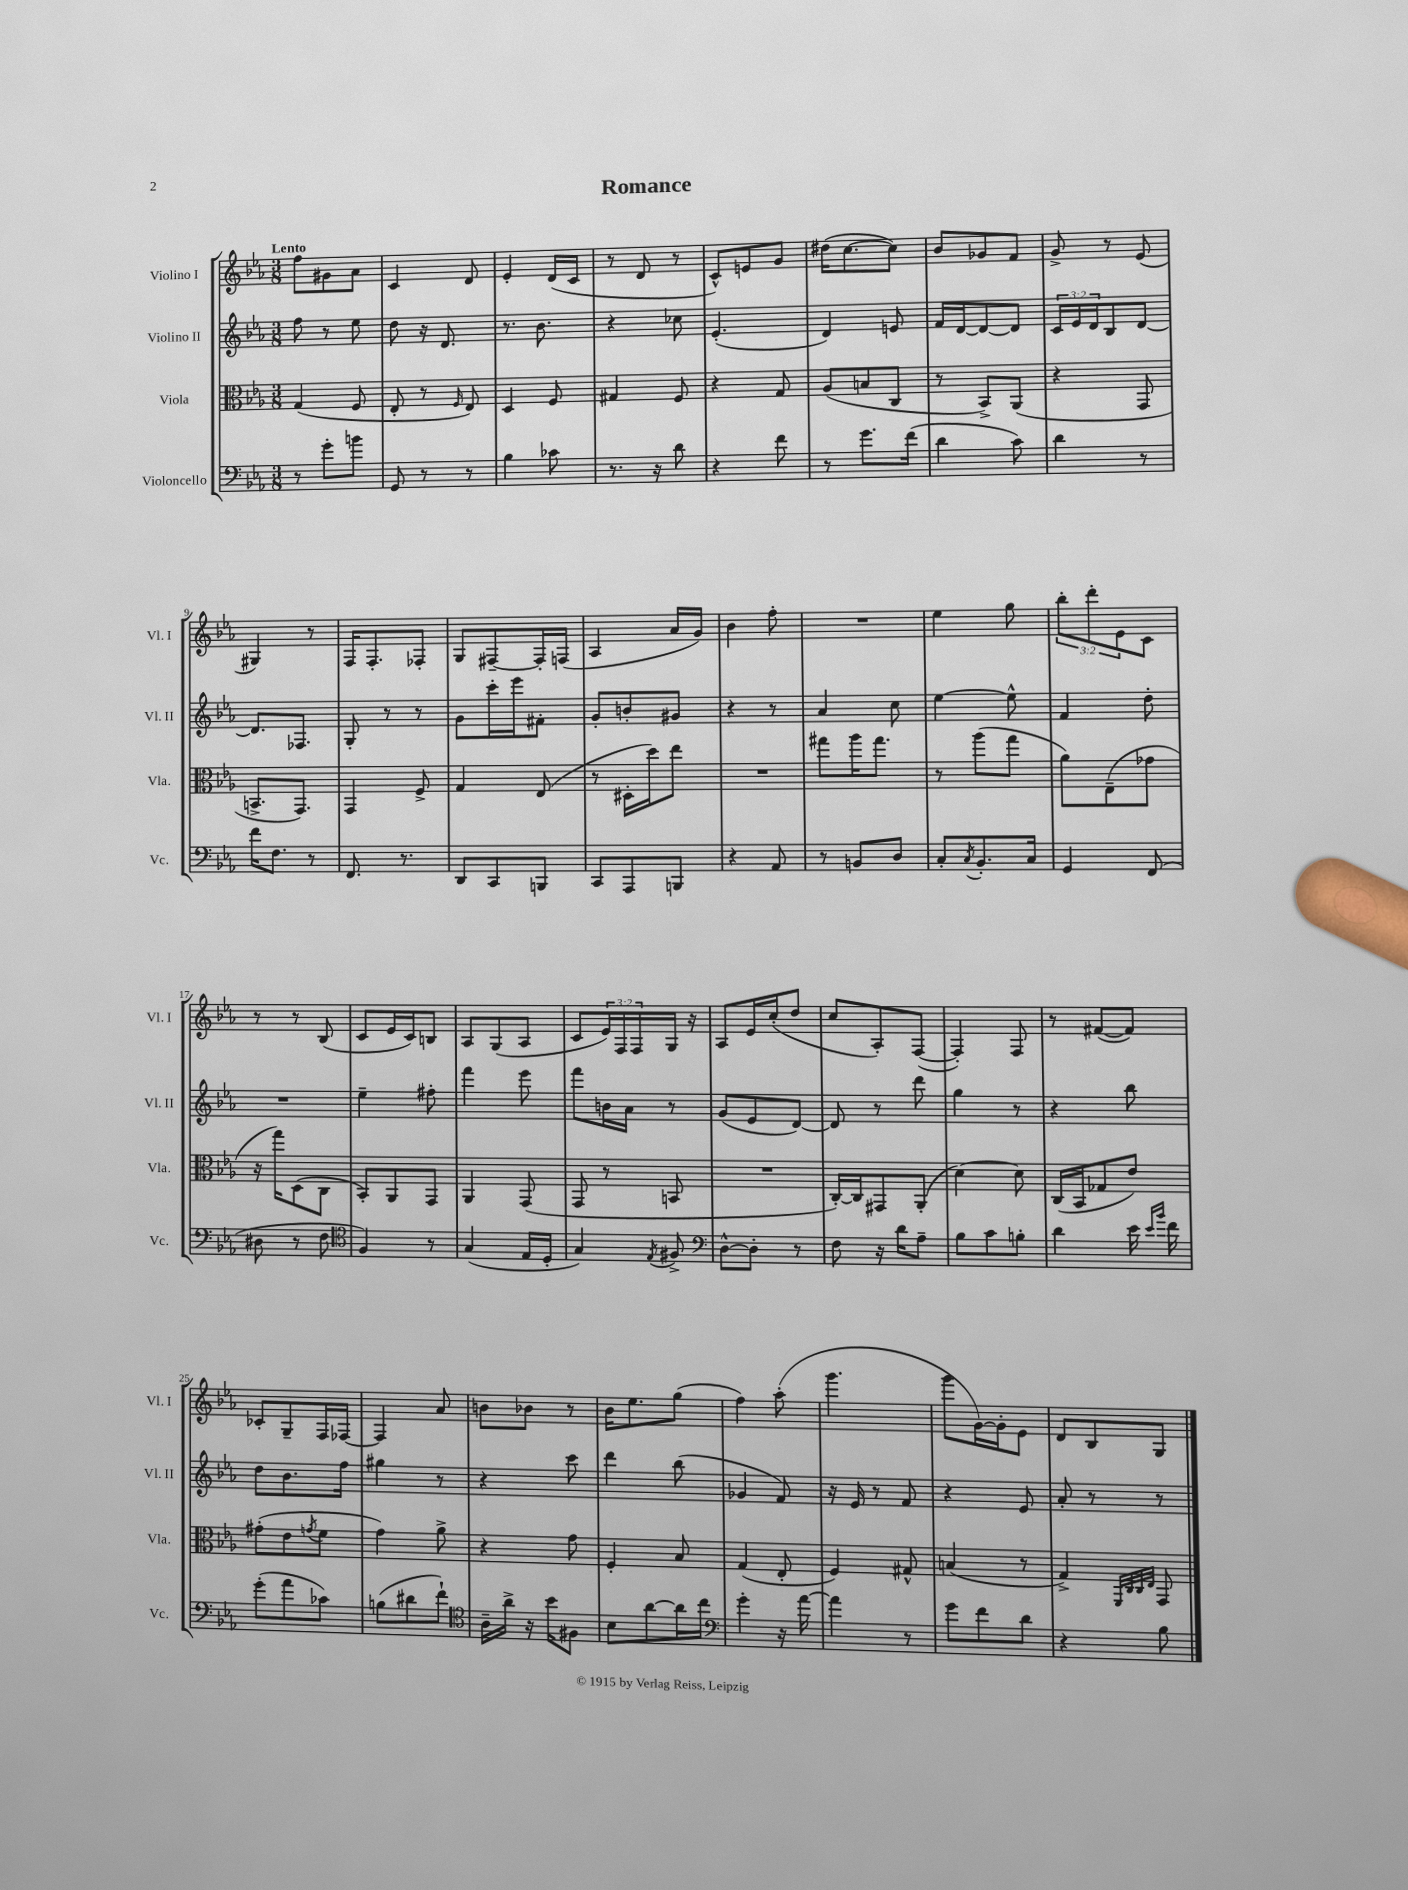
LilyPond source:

\header { title = "Romance" }
<<
\new StaffGroup <<
\new Staff = "s0" \with { instrumentName = "Violino I" shortInstrumentName = "Vl. I" } {
    \clef treble \key ees \major \numericTimeSignature \time 3/8 \override Staff.TupletNumber.text = #tuplet-number::calc-fraction-text \tempo "Lento"
    f''8 gis'8 aes'8 |
    c'4 d'8 |
    ees'4-. d'16( c'16 |
    r8 d'8 r8 |
    c'8-^) e'8 g'8 |
    dis''16( c''8.~ c''8) |
    bes'8 ges'8 f'8 |
    g'8-> r8 ees'8( |
    gis4) r8 |
    f16 f8.-. fes8-. |
    g8 fis8~-- fis16-. f16( |
    aes4 aes'16 g'16) |
    bes'4 f''8-. |
    R4. |
    ees''4 g''8 |
    \tuplet 3/2 { bes''8-. d'''8-. ees'8 } c'8 |
    r8 r8 bes8( |
    c'8 ees'16 c'16) b8 |
    aes8 g8( aes8 |
    c'8 \tuplet 3/2 { ees'16) f16 f16 } g16 r16 |
    aes8 ees'16 c''16-.( d''8 |
    c''8 aes8-.) f8~( |
    f4-.) f8 |
    r8 fis'8~( fis'8) |
    ces'8-. g8-- f16 fes16~ |
    fes4 aes'8 |
    b'8 bes'8 r8 |
    bes'16 ees''8. g''8( |
    f''4) aes''8-.( |
    g'''4. |
    g'''8 g'16~) g'16-. ees'8 |
    d'8 bes8 g8 \bar "|." |
}
\new Staff = "s1" \with { instrumentName = "Violino II" shortInstrumentName = "Vl. II" } {
    \clef treble \key ees \major \numericTimeSignature \time 3/8 \override Staff.TupletNumber.text = #tuplet-number::calc-fraction-text
    f''8 r8 ees''8 |
    d''8 r16 d'8. |
    r8. bes'8. |
    r4 ces''8 |
    ees'4.-.( |
    d'4) e'8 |
    f'16 d'16~ d'8~ d'8 |
    \tuplet 3/2 { c'16 ees'16 d'16 } bes8 d'8~ |
    d'8. fes8. |
    g8-. r8 r8 |
    g'8 c'''16-. ees'''16 fis'8-. |
    g'8-. b'8-. gis'8 |
    r4 r8 |
    aes'4 c''8 |
    ees''4~ ees''8-^ |
    f'4 d''8-. |
    R4. |
    ees''4-- fis''8-. |
    f'''4 ees'''8 |
    f'''8 b'16 aes'16 r8 |
    g'8( ees'8 d'8~) |
    d'8 r8 d'''8 |
    g''4 r8 |
    r4 bes''8 |
    d''8 bes'8. f''16 |
    gis''4 r8 |
    r4 c'''8 |
    d'''4 bes''8( |
    ges'4 f'8) |
    r16 ees'16 r8 f'8 |
    r4 ees'8 |
    aes'8-. r8 r8 \bar "|." |
}
\new Staff = "s2" \with { instrumentName = "Viola" shortInstrumentName = "Vla." } {
    \clef alto \key ees \major \numericTimeSignature \time 3/8
    g4( f8 |
    ees8-. r8 \grace { f16 } ees8) |
    d4 f8 |
    gis4 f8 |
    r4 g8 |
    aes8( b8 c8 |
    r8 bes,8->) aes,8( |
    r4 g,8 |
    b,8.-> g,8.) |
    g,4 f8-> |
    g4 ees8( |
    r8 dis16-. d''16) ees''8 |
    R4. |
    gis''8 aes''16 gis''8. |
    r8 aes''8( g''8 |
    aes'8) ees8--( ges'8 |
    r16 g''16) d8( c8 |
    bes,8-.) aes,8 g,8 |
    aes,4 g,8( |
    g,8 r8 b,8 |
    R4. |
    c16~-.) c16 gis,8 aes,8-.( |
    d'4~) d'8 |
    c16( bes,16 ges8 ees'8) |
    gis'8-.( ees'8 \acciaccatura { g'8 } f'8 |
    g'4) aes'8-> |
    r4 g'8 |
    f4-. bes8 |
    g4( ees8-. |
    f4) gis8-^ |
    b4( r8 |
    g4->) \grace { f,32 c32 c32 ees32 } g,8 \bar "|." |
}
\new Staff = "s3" \with { instrumentName = "Violoncello" shortInstrumentName = "Vc." } {
    \clef bass \key ees \major \numericTimeSignature \time 3/8
    r8 g'8-. b'8 |
    g,8 r8 r8 |
    bes4 ces'8 |
    r8. r16 d'8 |
    r4 f'8 |
    r8 g'8. f'16( |
    d'4 c'8) |
    d'4 r8 |
    f'16 f8. r8 |
    f,8. r8. |
    d,8 c,8 b,,8 |
    c,8 aes,,8 b,,8 |
    r4 aes,8 |
    r8 b,8 d8 |
    c8-. \acciaccatura { c8 } bes,8.-. c16 |
    g,4 f,8( |
    dis8 r8 f8 |
    \clef tenor f4) r8 |
    g4( ees16 d16-. |
    g4) \acciaccatura { ees8 } fis8-> |
    \clef bass d8~-^ d8-. r8 |
    f8 r16 d'16 aes8-- |
    bes8 c'8 b8-. |
    d'4 ees'16 \grace { ees'16 bes'16 } f'16 |
    g'8-.( aes'8 ces'8) |
    b8( dis'8 f'8-!) |
    \clef tenor aes16-- aes'16-> r16 bes'16 fis8 |
    bes8 aes'8~ aes'16 c''16 |
    \clef bass g'4-. r16 aes'16~ |
    aes'4 r8 |
    g'8 f'8 d'8 |
    r4 bes8 \bar "|." |
}
>>
>>
